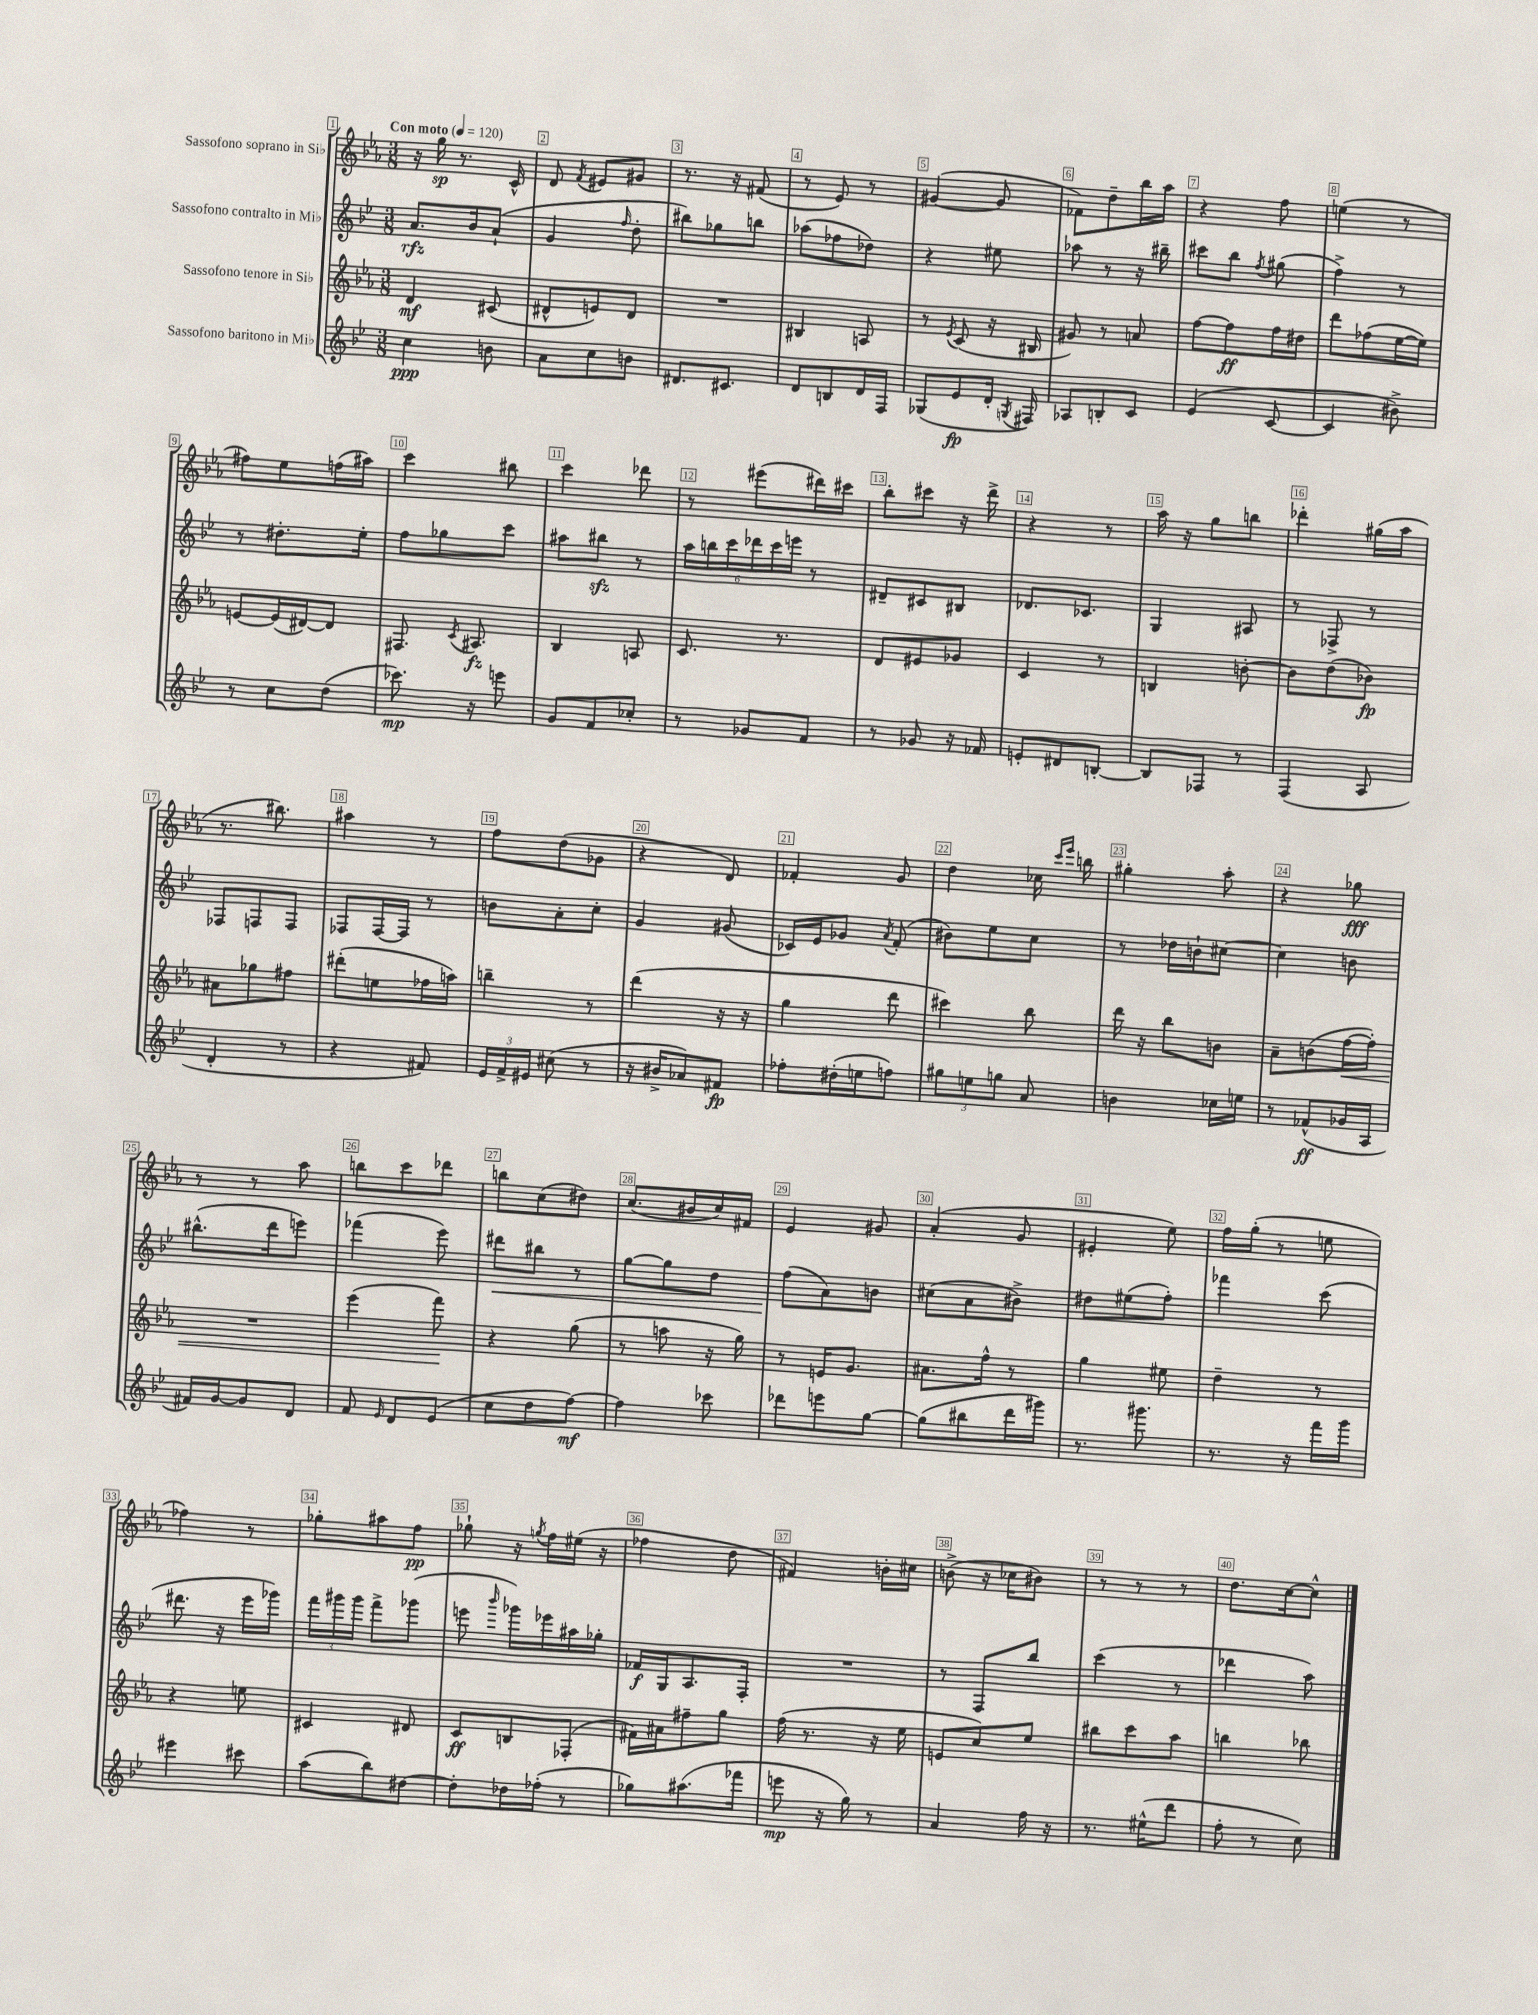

**kern	**dynam	**kern	**dynam	**kern	**dynam	**kern	**dynam
*part4	*part4	*part3	*part3	*part2	*part2	*part1	*part1
*staff4	*staff4	*staff3	*staff3	*staff2	*staff2	*staff1	*staff1
*I"Sassofono baritono in Mi♭	*	*I"Sassofono tenore in Si♭	*	*I"Sassofono contralto in Mi♭	*	*I"Sassofono soprano in Si♭	*
*clefG2	*	*clefG2	*	*clefG2	*	*clefG2	*
*k[b-e-]	*	*k[b-e-a-]	*	*k[b-e-]	*	*k[b-e-a-]	*
*M3/8	*	*M3/8	*	*M3/8	*	*M3/8	*
*MM120	*	*MM120	*	*MM120	*	*MM120	*
=1	=1	=1	=1	=1	=1	=1	=1
!	!	!	!	!	!	!LO:TX:a:B:t=Con moto	!
4cc\	ppp	4d/	mf	8.a/L	rfz	16r	.
.	.	.	.	.	.	16gg\	sp
.	.	.	.	.	.	8.r	.
.	.	.	.	16b-/k	.	.	.
8bn\	.	(8c#X/	.	(8a`/J	.	.	.
.	.	.	.	.	.	16c^^/	.
=2	=2	=2	=2	=2	=2	=2	=2
8a\L	.	8d#X^^/L	.	4g/	.	8d/	.
.	.	.	.	.	.	8qf/	.
8cc\	.	8en/)	.	.	.	8e#X/L	.
.	.	.	.	16qqff/	.	.	.
8bn\J	.	8d#/J	.	8dd'\	.	8g#X/J	.
=3	=3	=3	=3	=3	=3	=3	=3
8.d#X/L	.	4.r	.	8bb#X\L)	.	8.r	.
.	.	.	.	8gg-X\	.	.	.
8.c#X/J	.	.	.	.	.	16r	.
.	.	.	.	8bbn\J	.	(8f#X/	.
=4	=4	=4	=4	=4	=4	=4	=4
8d/L	.	4B#X/	.	(8aa-X\L	.	8r	.
8Bn/	.	.	.	8ff-X\	.	8e-/)	.
16d/L	.	8An/	.	8dd-X\J)	.	8r	.
16F/JJ	.	.	.	.	.	.	.
=5	=5	=5	=5	=5	=5	=5	=5
(8G-X/L	.	8r	.	4r	.	([4g#X/	.
.	.	8qe-/	.	.	.	.	.
8e-/	fp	(8c/	.	.	.	.	.
16d'/Jk	.	16r	.	8ee#X\	.	8g#/]	.
8qGn/	.	.	.	.	.	.	.
16F#X/)	.	16B#X/	.	.	.	.	.
=6	=6	=6	=6	=6	=6	=6	=6
8A-X/L	.	8g#X/)	.	8aa-X\	.	8f-X\L)	.
8Bn'/	.	8r	.	8r	.	8dd~\	.
8c/J	.	8an/	.	16r	.	16bb-\L	.
.	.	.	.	16bb#X~\	.	16aa-\JJ	.
=7	=7	=7	=7	=7	=7	=7	=7
(4e-/	.	[8ff\L	.	8ccc#X\L	.	4r	.
.	.	8ff\]	ff	8bb-\J	.	.	.
.	.	.	.	8qff/	.	.	.
[8c/	.	16ff\L	.	(8gg#X\	.	8ff\	.
.	.	16dd#X\JJ	.	.	.	.	.
=8	=8	=8	=8	=8	=8	=8	=8
4c/]	.	8ddd\L	.	4ff^\)	.	(4een\	.
.	.	(8ff-X\	.	.	.	.	.
8b#X^\)	.	[16ee-\L	.	8r	.	8r	.
.	.	16ee-\JJ])	.	.	.	.	.
!!LO:LB:g=z
=9	=9	=9	=9	=9	=9	=9	=9
8r	.	[8en/L	.	8r	.	8ff#X\L)	.
8cc\L	.	(16e/L]	.	8.dd#X'\L	.	8ee-\	.
.	.	[16d#X/J)	.	.	.	.	.
(8dd\J	.	8d#/J]	.	.	.	(16ffn\L	.
.	.	.	.	16ee-'\Jk	.	16aa#X\JJ)	.
=10	=10	=10	=10	=10	=10	=10	=10
8.ccc-X\)	mp	8.F#X/	.	8ff\L	.	4ccc\	.
.	.	.	.	8gg-X\	.	.	.
.	.	8qc/	.	.	.	.	.
16r	.	8.A#X/	fz	.	.	.	.
8eeen\	.	.	.	8ccc\J	.	8bb#X\	.
=11	=11	=11	=11	=11	=11	=11	=11
8g/L	.	4B-/	.	8aa#X\L	.	4ccc\	.
8f/	.	.	.	8bb#Xzz\J	.	.	.
8cc-X'/J	.	8An/	.	8r	.	8ddd-X\	.
=12	=12	=12	=12	=12	=12	=12	=12
8r	.	8.c/	.	24aa\LL	.	8r	.
.	.	.	.	24bbn\	.	.	.
.	.	.	.	24ccc\	.	.	.
8g-X/L	.	.	.	24ddd-X\	.	(8eee#X\L	.
.	.	.	.	24ccc\	.	.	.
.	.	8.r	.	.	.	.	.
.	.	.	.	24eeen\JJ	.	.	.
8f/J	.	.	.	8r	.	16ddd#X\L)	.
.	.	.	.	.	.	16ccc#X\JJ	.
=13	=13	=13	=13	=13	=13	=13	=13
8r	.	8d/L	.	8d#X~/L	.	8bb-'\L	.
8g-X/	.	8e#X/	.	8c#X/	.	8ccc#X\J	.
16r	.	8g-X/J	.	8B#X/J	.	16r	.
16f-X/	.	.	.	.	.	16ddd^\	.
=14	=14	=14	=14	=14	=14	=14	=14
8en'/L	.	4c/	.	8.d-X/L	.	4r	.
8d#X/	.	.	.	.	.	.	.
.	.	.	.	8.c-X/J	.	.	.
[8Bn'/J	.	8r	.	.	.	8r	.
=15	=15	=15	=15	=15	=15	=15	=15
8B/L]	.	4Bn/	.	4G/	.	16aa-\	.
.	.	.	.	.	.	16r	.
8F-X/J	.	.	.	.	.	8gg\L	.
8r	.	[8bn'\	.	8A#X/	.	8bbn\J	.
=16	=16	=16	=16	=16	=16	=16	=16
(4F/	.	8b\L]	.	8r	.	4ddd-X'\	.
.	.	(8dd\	.	8F-X^/	.	.	.
8A/	.	8b-X\J)	fp	8r	.	(16gg#X\LL	.
.	.	.	.	.	.	16aa-\JJ	.
!!LO:LB:g=z
=17	=17	=17	=17	=17	=17	=17	=17
4d'/	.	8a#X\L	.	8F-X/L	.	8.r	.
.	.	8gg-X\	.	8Fn/	.	.	.
.	.	.	.	.	.	8.bb#X\)	.
8r	.	8ff#X\J	.	8F/J	.	.	.
=18	=18	=18	=18	=18	=18	=18	=18
4r	.	(8ddd#X'\L	.	8F-X/L	.	4aa#X\	.
.	.	8een\	.	[16F-/L	.	.	.
.	.	.	.	16F-/JJ]	.	.	.
8f#X/)	.	16ff-X\L	.	8r	.	8r	.
.	.	16aan\JJ)	.	.	.	.	.
=19	=19	=19	=19	=19	=19	=19	=19
24e-/LL	.	4bbn~\	.	8bn\L	.	8ff\L	.
24f^/	.	.	.	.	.	.	.
24e#X/JJ	.	.	.	.	.	.	.
(8cc#X\	.	.	.	8a'\	.	(8dd\	.
8r	.	8r	.	8cc'\J	.	8g-X\J	.
=20	=20	=20	=20	=20	=20	=20	=20
16r	.	(4ddd\	.	4g/	.	4r	.
16b#X^/KL	.	.	.	.	.	.	.
8a-X/)	.	.	.	.	.	.	.
8f#X/J	fp	16r	.	(8g#X/	.	8d/)	.
.	.	16r	.	.	.	.	.
=21	=21	=21	=21	=21	=21	=21	=21
8ff-X'\L	.	4gg\	.	16c-X/LL)	.	4f-X'/	.
.	.	.	.	16e-/J	.	.	.
(16dd#X'\L	.	.	.	8g-X/J	.	.	.
16een\J	.	.	.	.	.	.	.
.	.	.	.	8qa/	.	.	.
8ffn\J)	.	8ddd\	.	(8f'/	.	8g/	.
=22	=22	=22	=22	=22	=22	=22	=22
12gg#X\L	.	4ccc#X\)	.	8b#X\L)	.	4dd\	.
12een\	.	.	.	.	.	.	.
.	.	.	.	8ee-\	.	.	.
12ggn\J	.	.	.	.	.	.	.
8a/	.	8bb-\	.	8cc\J	.	16cc-X\	.
.	.	.	.	.	.	16qqccc/LL	.
.	.	.	.	.	.	16qqeee-/JJ	.
.	.	.	.	.	.	16bbn\	.
=23	=23	=23	=23	=23	=23	=23	=23
4bn\	.	16ddd\	.	8r	.	4gg#X'\	.
.	.	16r	.	.	.	.	.
.	.	8bb-\L	.	16dd-X\LL	.	.	.
.	.	.	.	16bn`\J	.	.	.
16cc-X\LL	.	8bn\J	.	[8cc#X\J	.	8aa-'\	.
16een\JJ	.	.	.	.	.	.	.
=24	=24	=24	=24	=24	=24	=24	=24
8r	.	8a-~\L	.	4cc#\]	.	4r	.
(8f-X^^/L	ff	(8bn\	.	.	.	.	.
!	!	!	!LO:HP:b	!	!	!	!
16g-X/L	.	[16ff\L	<	8bn\	.	8gg-X\	fff
16A/JJ	.	16ff'\JJ])	.	.	.	.	.
!!LO:LB:g=z
=25	=25	=25	=25	=25	=25	=25	=25
16f#X/LL)	.	4.r	.	(8.bb#X^^\L	.	8r	.
[16g/J	.	.	.	.	.	.	.
8g/]	.	.	.	.	.	8r	.
.	.	.	.	16ddd\k	.	.	.
8d/J	.	.	.	8eeen\J)	.	8aa-\	.
=26	=26	=26	=26	=26	=26	=26	=26
8f/	.	(4eee-\	.	(4fff-X\	.	8bbn\L	.
16qqe-/	.	.	.	.	.	.	.
8d/L	.	.	.	.	.	8ccc\	.
(8e-/J	.	8fff\)	.	8eee-\)	.	8ddd-X\J	.
.	.	.	[	.	.	.	.
=27	=27	=27	=27	=27	=27	=27	=27
!	!	!	!	!	!LO:HP:b	!	!
8cc\L	.	4r	.	8ddd#X\L	<	8bbn\L	.
8dd\	.	.	.	8bb#X\J	.	(8cc\	.
[8ff\J)	mf	(8gg\	.	8r	.	8dd#X\J)	.
=28	=28	=28	=28	=28	=28	=28	=28
4ff\]	.	8r	.	[8gg\L	.	(8.cc/L	.
.	.	8aan\	.	8gg\]	.	.	.
.	.	.	.	.	.	16b#X/L	.
8ccc-X\	.	16r	.	8dd\J	.	16cc/)	.
.	.	16gg\)	.	.	.	16f#X/JJ	.
=29	=29	=29	=29	=29	=29	=29	=29
8ddd-X\L	.	8r	.	(8ff\L	.	4e-/	.
8eeen\	.	16en/KL	.	8a\)	[	.	.
.	.	8.g/J	.	.	.	.	.
[8gg\J	.	.	.	8bn\J	.	8g#X/	.
=30	=30	=30	=30	=30	=30	=30	=30
(8gg\L]	.	8.a#X\L	.	(8cc#X\L	.	(4a-'/	.
8bb#X\	.	.	.	8a\	.	.	.
.	.	16ff^^\Jk	.	.	.	.	.
16ddd\L	.	8r	.	8b#X^\J)	.	8g/	.
16ggg#X\JJ)	.	.	.	.	.	.	.
=31	=31	=31	=31	=31	=31	=31	=31
8.r	.	4gg\	.	8dd#X\L	.	4e#X'/	.
.	.	.	.	(8ee#X\	.	.	.
8.ggg#X\	.	.	.	.	.	.	.
.	.	8ee#X\	.	8ff'\J)	.	8ee-\)	.
=32	=32	=32	=32	=32	=32	=32	=32
8.r	.	4dd~\	.	4fff-X\	.	16ff\LL	.
.	.	.	.	.	.	(16gg'\JJ	.
.	.	.	.	.	.	8r	.
16r	.	.	.	.	.	.	.
16fff\LL	.	8r	.	(8ccc\	.	8een\	.
16ggg\JJ	.	.	.	.	.	.	.
!!LO:LB:g=z
=33	=33	=33	=33	=33	=33	=33	=33
4eee#X\	.	4r	.	8.ddd#X\	.	4ff-X\)	.
.	.	.	.	16r	.	.	.
8ccc#X\	.	8een\	.	16eee-\LL	.	8r	.
.	.	.	.	16ggg-X\JJ)	.	.	.
=34	=34	=34	=34	=34	=34	=34	=34
(8aa\L	.	4c#X/	.	24fff\LL	.	8gg-X'\L	.
.	.	.	.	24ggg#X\	.	.	.
.	.	.	.	24ggg#\JJ	.	.	.
8bb-\)	.	.	.	8fff^\L	.	8aa#X\	.
[8dd#X\J	.	8d#X/	.	(8ggg-X\J	.	8ff\J	pp
=35	=35	=35	=35	=35	=35	=35	=35
8dd#'\L]	.	8c/L	ff	8eeen\	.	8gg-X`\	.
.	.	.	.	16qqbbb-/	.	.	.
16dd-X\L	.	8Bn/	.	16ggg-X\LL)	.	16r	.
.	.	.	.	.	.	8qggn/	.
(16ff-X'\JJ	.	.	.	16eee-X\	.	16ff\LL	.
8r	.	(8F-X'/J	.	16aa#X\	.	(16ee#X\JJ	.
.	.	.	.	16gg-X'\JJ	.	16r	.
=36	=36	=36	=36	=36	=36	=36	=36
8gg-X\L)	.	16f#X\LL)	.	16f-X/LL	f	4ff-X\	.
.	.	16a#X\J	.	16G/J	.	.	.
(8.aa#X\	.	8ff#X~\	.	8.A/	.	.	.
.	.	8gg\J	.	.	.	8dd\	.
16fff-X\Jk	.	.	.	16F'/Jk	.	.	.
=37	=37	=37	=37	=37	=37	=37	=37
8eeen\	mp	(16ff\	.	4.r	.	4f#X/)	.
.	.	8.r	.	.	.	.	.
16r	.	.	.	.	.	.	.
16gg\)	.	.	.	.	.	.	.
8r	.	16r	.	.	.	16bn'\LL	.
.	.	16ee-\	.	.	.	16cc#X\JJ	.
=38	=38	=38	=38	=38	=38	=38	=38
4a/	.	8en/L	.	8r	.	(8bn^\	.
.	.	8cc/)	.	8F/L	.	16r	.
.	.	.	.	.	.	16cc-X\KL	.
16ff\	.	8ee-/J	.	8bb-/J	.	8b#X\J)	.
16r	.	.	.	.	.	.	.
=39	=39	=39	=39	=39	=39	=39	=39
8.r	.	8bb#X\L	.	(4ccc\	.	8r	.
.	.	8ccc\	.	.	.	8r	.
(16ee#X^^\KL	.	.	.	.	.	.	.
8ddd\J	.	8aa-\J	.	8r	.	8r	.
=40	=40	=40	=40	=40	=40	=40	=40
8ff'\	.	4bbn\	.	4ddd-X\	.	8.dd\L	.
8r	.	.	.	.	.	.	.
.	.	.	.	.	.	[16cc\k	.
8cc\)	.	8bb-X\	.	8aa\)	.	8cc^^\J]	.
==	==	==	==	==	==	==	==
*-	*-	*-	*-	*-	*-	*-	*-
